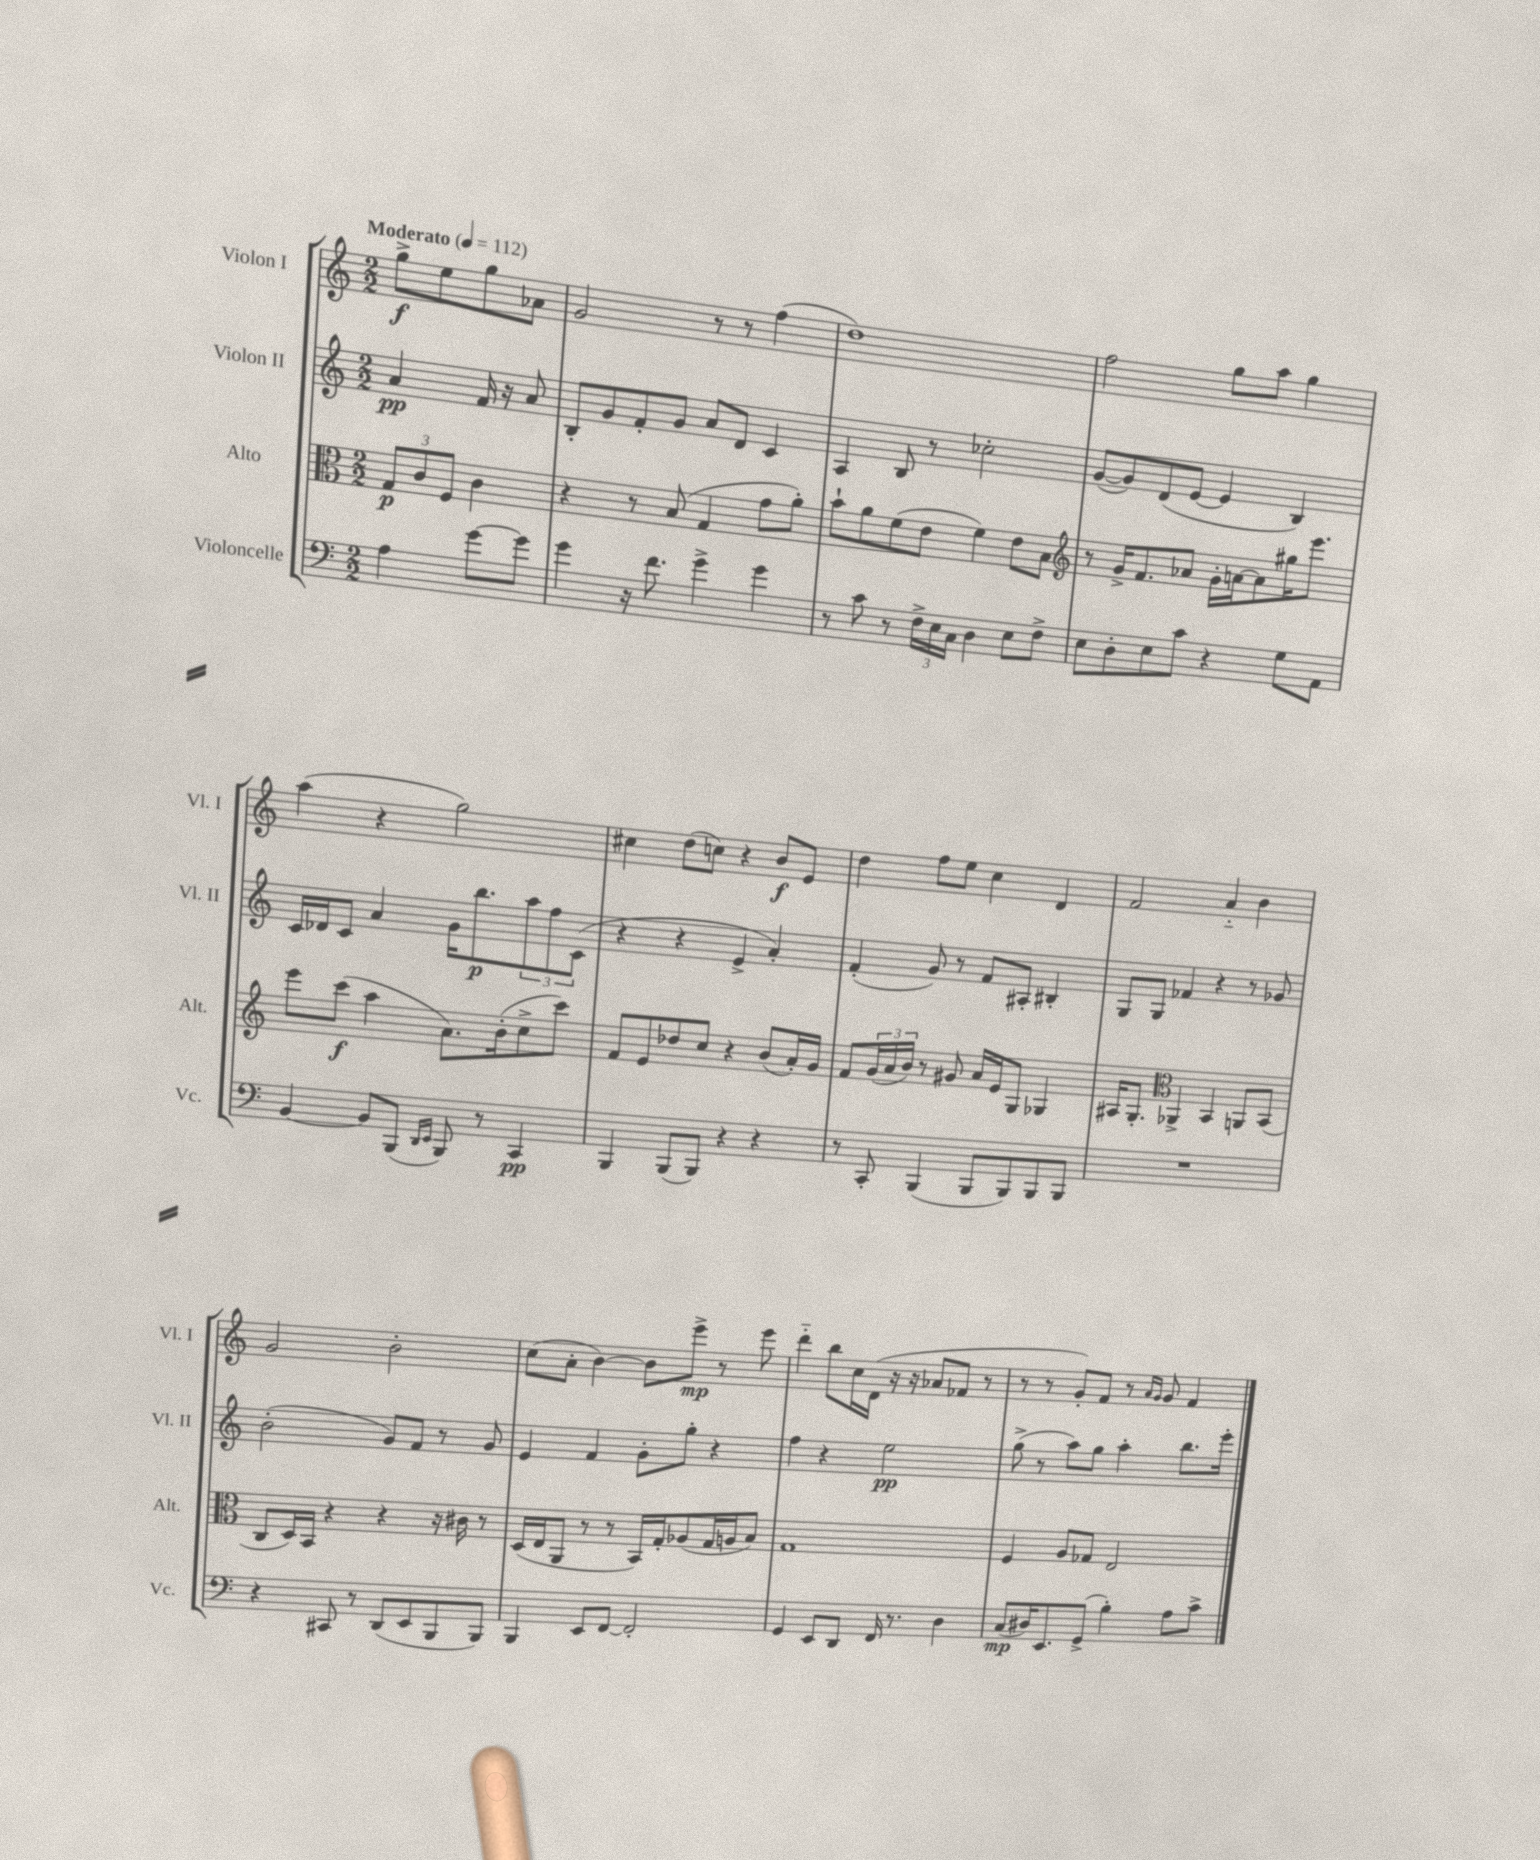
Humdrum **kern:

**kern	**kern	**kern	**kern
*staff4	*staff3	*staff2	*staff1
*clefF4	*clefC3	*clefG2	*clefG2
*k[]	*k[]	*k[]	*k[]
*M2/2	*M2/2	*M2/2	*M2/2
*MM112	*MM112	*MM112	*MM112
4A\	12G/L	4a/	8gg^\L
.	12c/	.	.
.	.	.	8ee\
.	12F/J	.	.
[8g\L	4c\	16f/	8gg\
.	.	16r	.
8g\]J	.	8a/	8a-\J
=	=	=	=
4g\	4r	8B'/L	2g/
.	.	8g/	.
16r	8r	8f'/	.
8.f\	.	.	.
.	(8B/	8g/J	.
4g^\	4G/	8a/L	8r
.	.	8d/J	8r
4g\	8g\L	4c/	(4ff\
.	8a'\J)	.	.
=	=	=	=
8r	8b`\L	4A/	1dd)
8c\	8a\	.	.
8r	(8f\	8B/	.
24F^\LL	8e\J	8r	.
24E\	.	.	.
24C\JJ	.	.	.
4D\	4f\)	2cc-'\	.
8E\L	8e\L	.	.
8F^\J	8B\J	.	.
=	=	=	=
*	*clefG2	*	*
8E\L	8r	([8g/L	2ff\
8D'\	16g^/LK	8g/])	.
.	8.f/	.	.
8E\	.	(8d/	.
8c\J	8a-/J	[8e/J	.
4r	16g'\LL	4e/]	8gg\L
.	[16a\J	.	.
.	8a\]	.	8aa\J
8G\L	16gg#\K	4B/)	4gg\
.	8.eee\J	.	.
8AA\J	.	.	.
=	=	=	=
[4BB/	8eee\L	16c/LL	(4aa\
.	.	16d-/J	.
.	(8ccc\J	8c/J	.
8BB/]L	4aa\	4a/	4r
(8BBB/J	.	.	.
16qqDD/LL	.	.	.
16qqEE/JJ	.	.	.
8BBB/)	8.a\L)	16g\LK	2gg\)
.	.	8.bb\	.
8r	.	.	.
.	(16b'\k	.	.
4CC/	8cc^\	12aa\	.
.	.	12ff\	.
.	8ccc\J)	.	.
.	.	(12c\J	.
=	=	=	=
4BBB/	8f/L	4r	4cc#\
.	8e/	.	.
(8BBB/L	8dd-/	4r	(8dd\L
8BBB/J)	8cc/J	.	8cc\J)
4r	4r	4e^/	4r
4r	(8b/L	4a'/)	8b/L
.	16a'/L)	.	8e/J
.	16g/JJ	.	.
=	=	=	=
8r	8f/L	(4f'/	4dd\
8CC'/	(24g/L	.	.
.	24a/	.	.
.	24b/JJ)	.	.
(4BBB/	8r	8g/)	8ff\L
.	8g#/	8r	8ee\J
8BBB/L	16a/LL	8f/L	4cc\
.	16e/J	.	.
8BBB/)	8G/J	8A#'/J	.
8BBB/	4G-/	4B#'/	4d/
8BBB/J	.	.	.
=	=	=	=
1r	16A#/LK	8G/L	2f/
.	8.G'/J	.	.
.	.	8G/J	.
*	*clefC3	*	*
.	4AA-^/	4f-/	.
.	4BB/	4r	4a'~/
.	8AA/L	8r	4b\
.	(8BB/J	8g-/	.
=	=	=	=
4r	8C/L	(2b'\	2g/
.	16D/L)	.	.
.	16BB/JJ	.	.
8CC#/	4r	.	.
8r	.	.	.
(8DD/L	4r	8g/L)	2b'\
8EE/	.	8f/J	.
8BBB/	16r	8r	.
.	16c#\	.	.
8BBB/J)	8r	8g/	.
=	=	=	=
4BBB/	(16D/LL	4e/	(8cc\L
.	16E/J	.	.
.	8AA/J	.	8a'\J
8EE/L	8r	4f/	[4b\)
[8FF/J	8r	.	.
2FF'/]	16BB/LL)	8g'\L	8b\]L
.	16G'/J	.	.
.	(8A-/	8gg'\J	8eee^\J
.	16G/L	4r	8r
.	16A/J	.	.
.	8B/J)	.	8eee\
=	=	=	=
4GG/	1G	4ff\	4ddd'~\
8EE/L	.	4r	8bb\L
8DD/J	.	.	16cc\L
.	.	.	(16d\JJ
16FF/	.	2ee\	16r
8.r	.	.	16r
.	.	.	8a-/L
4D\	.	.	8f-/J
.	.	.	8r
=	=	=	=
(8C/L	4F/	(8gg^\	8r
16D#/K)	.	8r	8r
8.EE/	.	.	.
.	8A/L	8aa\L)	8g'/L)
(8GG^/J	8G-/J	8gg\J	8f/J
4B'\)	2E/	4aa'\	8r
.	.	.	16qqa/LL
.	.	.	16qqg/JJ
.	.	.	8g/
8A\L	.	8.bb\L	4f/
8c^\J	.	.	.
.	.	16eee'\Jk	.
==	==	==	==
*-	*-	*-	*-
